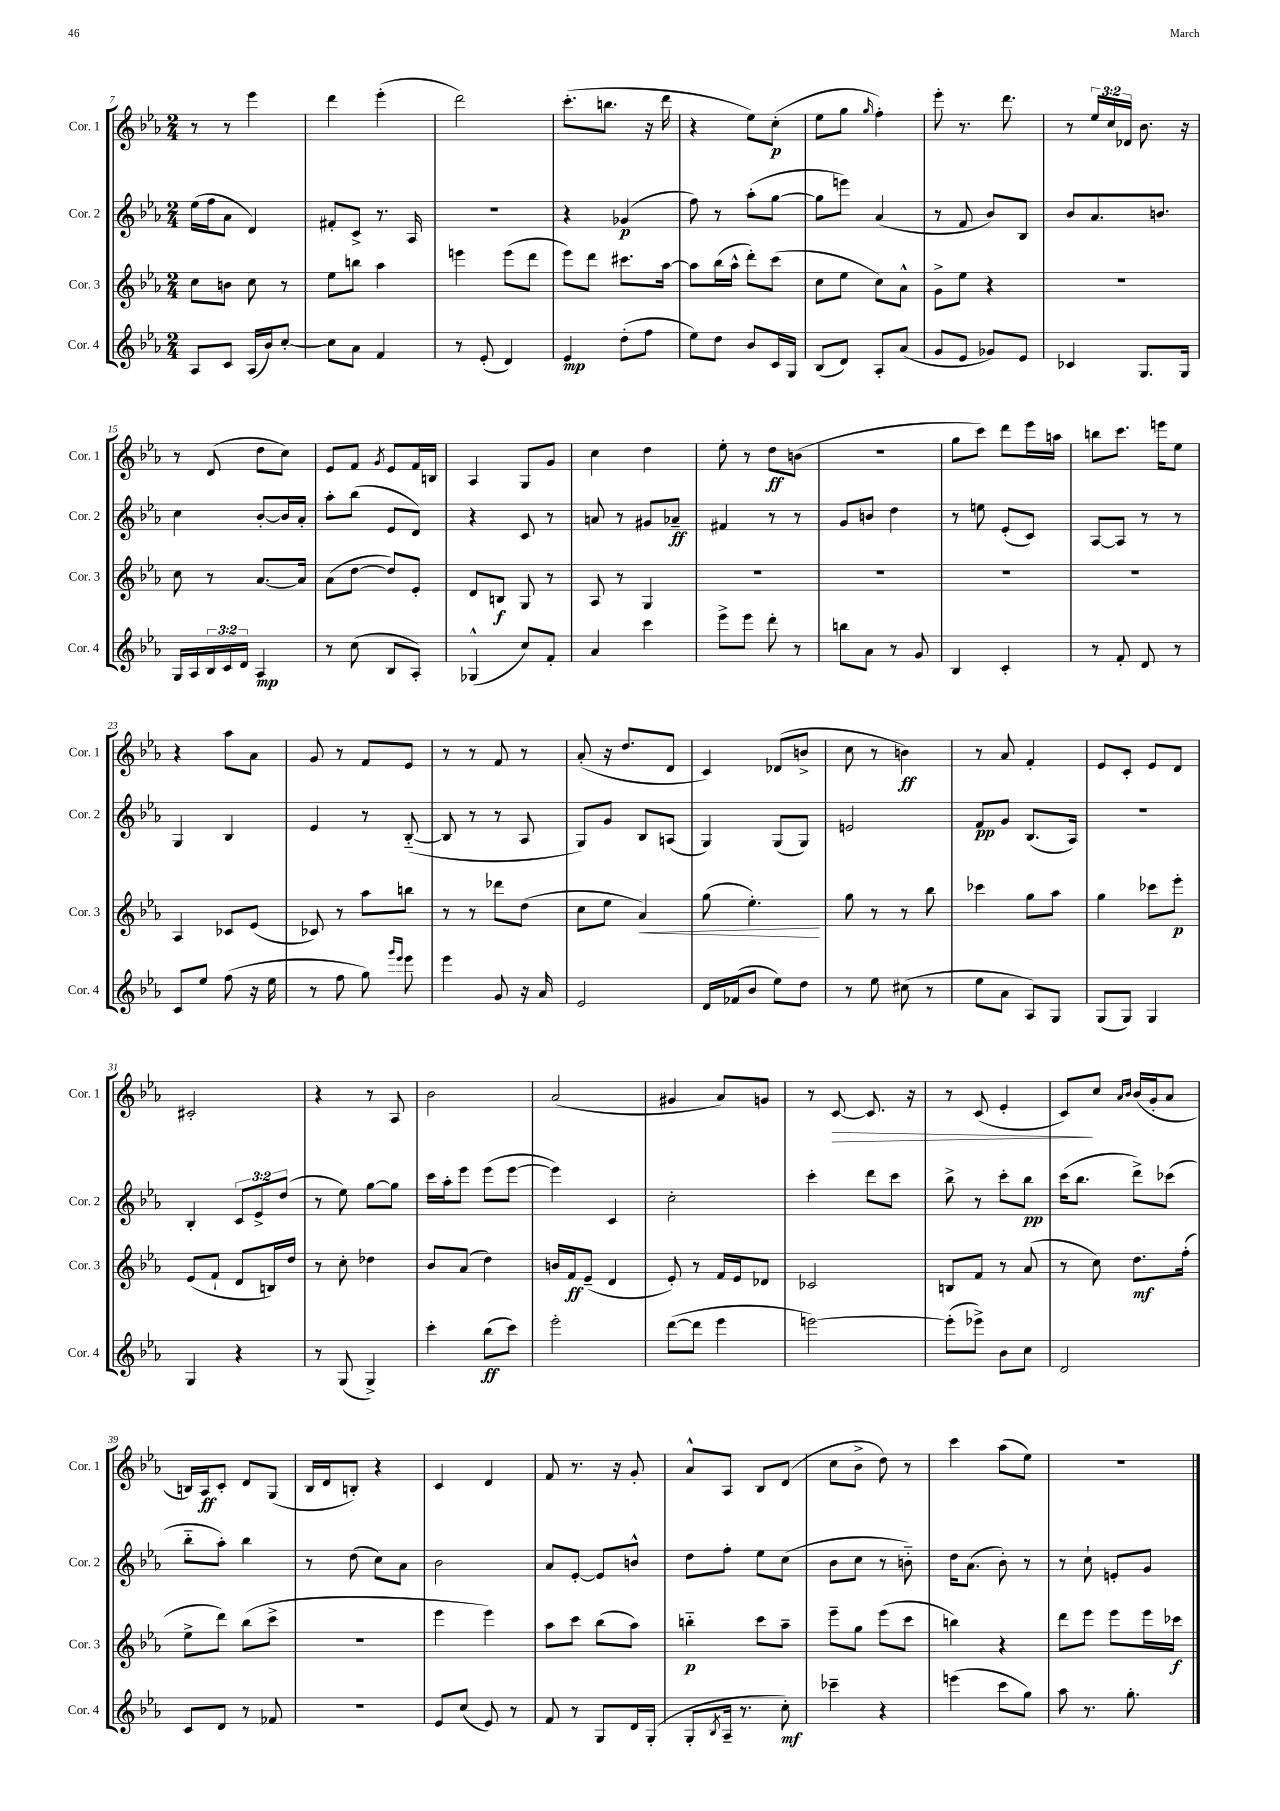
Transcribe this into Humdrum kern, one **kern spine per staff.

**kern	**kern	**kern	**kern
*staff4	*staff3	*staff2	*staff1
*clefG2	*clefG2	*clefG2	*clefG2
*k[b-e-a-]	*k[b-e-a-]	*k[b-e-a-]	*k[b-e-a-]
*M2/4	*M2/4	*M2/4	*M2/4
8A-	8cc	(16ee-	8r
.	.	16ff	.
8c	8b	8a-	8r
(16A-	8cc	4d)	4eee-
16b-)	.	.	.
[8cc'	8r	.	.
=	=	=	=
8cc]	8ee-	8f#'	4ddd
8a-	8bb	8c^	.
4f	4aa-	8.r	(4eee-'
.	.	16A-	.
=	=	=	=
8r	4eee	2r	2ddd)
(8e-'	.	.	.
4d)	(8eee	.	.
.	8ddd	.	.
=	=	=	=
4e-	8eee-)	4r	(8.ccc'
.	8ddd	.	.
.	.	.	8.bb
(8dd'	8.ccc#	(4g-	.
8ff	.	.	16r
.	[16aa-	.	16ddd
=	=	=	=
8ee-)	8aa-]	8ff)	4r
8dd	(16bb-	8r	.
.	16aa-^^	.	.
8b-	8ddd')	(8aa-'	8ee-)
16c	(8ccc	[8gg	(8cc'
16G	.	.	.
=	=	=	=
(8B-	8cc	8gg]	8ee-
8d)	8ee-	8eee)	8gg
.	.	.	16qqgg
8A-'	8cc)	(4a-	4ff')
(8a-	8a-^^	.	.
=	=	=	=
8g	8g^	8r	8eee-'
8e-	8ee-	8f	8.r
8g-)	4r	8b-)	.
.	.	.	8.ddd
8e-	.	8B-	.
=	=	=	=
4c-	2r	8b-	8r
.	.	8.a-	24ee-
.	.	.	24cc
.	.	.	24d-
8.G	.	.	8.b-
.	.	8.b	.
16G	.	.	16r
=	=	=	=
16G	8cc	4cc	8r
16A-	.	.	.
24B-	8r	.	(8d
24c	.	.	.
24d	.	.	.
4A-	[8.a-	[8b-'	8dd
.	.	16b-]	8cc)
.	16a-]	16a-'	.
=	=	=	=
8r	(8a-	8aa-'	8e-
(8cc	[8dd	(8bb-	8f
.	.	.	8qg
8B-	8dd])	8e-	8e-
8A-')	8e-'	8d)	16f
.	.	.	16B
=	=	=	=
(4G-^^	8d	4r	4A-
.	8B	.	.
8cc)	8G	8c	8G
8f'	8r	8r	8g
=	=	=	=
4a-	8A-	8a	4cc
.	8r	8r	.
4ccc	4G	8g#	4dd
.	.	8a-~	.
=	=	=	=
8eee-^	2r	4f#	8ee-'
8eee-	.	.	8r
8ddd'	.	8r	8dd
8r	.	8r	(8b
=	=	=	=
8bb	2r	8g	2r
8a-	.	8b	.
8r	.	4dd	.
8g	.	.	.
=	=	=	=
4B-	2r	8r	8gg
.	.	8ee	8ccc)
4c'	.	(8e-'	8ddd
.	.	8c)	16eee-
.	.	.	16aa
=	=	=	=
8r	2r	[8A-	8bb
8f'	.	8A-]	8.ccc
8d	.	8r	.
.	.	.	16eee
8r	.	8r	8ee-
=	=	=	=
8c	4A-	4G	4r
8ee-	.	.	.
(8ff	8c-	4B-	8aa-
16r	(8e-	.	8a-
16ee-	.	.	.
=	=	=	=
8r	8c-)	4e-	8g
8ff	8r	.	8r
8gg)	8aa-	8r	8f
16qqggg	.	.	.
16qqeee-	.	.	.
8eee-	8bb	([8B-'~	8e-
=	=	=	=
4eee-	8r	8B-]	8r
.	8r	8r	8r
8g	8ddd-	8r	8f
16r	(8dd	8A-	8r
16a-	.	.	.
=	=	=	=
2e-	8cc	8G)	(8a-'
.	8ee-	8g	16r
.	.	.	8.dd
.	4a-)	8B-	.
.	.	(8A	8d
=	=	=	=
16d	(8gg	4G)	4c)
(16f-	.	.	.
8b-	4.ee-')	.	.
8ee-)	.	(8G	(8d-
8dd	.	8G)	8b^
=	=	=	=
8r	8gg	2e	8cc
8ee-	8r	.	8r
(8cc#	8r	.	4b)
8r	8bb-	.	.
=	=	=	=
8ee-	4ccc-	8f	8r
8a-	.	8g	8a-
8A-)	8gg	(8.B-	4f'
8G	8aa-	.	.
.	.	16A-)	.
=	=	=	=
(8G	4gg	2r	8e-
8G)	.	.	8c'
4G	8ccc-	.	8e-
.	8eee-'	.	8d
=	=	=	=
4G	(8e-	4B-'	2c#'
.	8f`	.	.
4r	8d	12c	.
.	.	12e-^	.
.	16B)	.	.
.	.	(12dd	.
.	16dd	.	.
=	=	=	=
8r	8r	8r	4r
(8G	8cc'	8ee-)	.
4G^)	4dd-	[8gg	8r
.	.	8gg]	8A-
=	=	=	=
4ccc'	8b-	16ccc	2b-
.	.	16aa-'	.
.	(8a-	8eee-	.
(8bb-	4dd)	(8eee-	.
8ccc)	.	[8eee-	.
=	=	=	=
2eee-'	16b	4eee-])	(2a-
.	16f	.	.
.	(8e-~	.	.
.	4d	4c	.
=	=	=	=
([8ddd	8e-')	2cc'	4g#
8ddd]	8r	.	.
4eee-	16f	.	8a-)
.	16e-	.	.
.	8d-	.	8g
=	=	=	=
[2eee)	2c-	4ccc'	8r
.	.	.	[8c
.	.	8ddd	8.c]
.	.	8ccc	.
.	.	.	16r
=	=	=	=
(8eee']	8B	8bb-^	8r
8eee-^)	8f	8r	(8c
8b-	8r	8ccc'	4e-'
8cc	(8a-	8bb-	.
=	=	=	=
2d	8r	(16ccc	8c)
.	.	8.bb-	.
.	8cc)	.	8cc
.	.	.	16qqa-
.	.	.	16qqb-
.	8.dd	8ddd^)	(16b-
.	.	.	16g'
.	.	(8ccc-	8a-
.	(16ff'	.	.
=	=	=	=
8c	8ee-^	8bb-'~	16B)
.	.	.	16A-
8d	8ddd)	8aa-')	8c'
8r	(8bb-	4bb-	8d
8f-	8ccc^	.	(8G
=	=	=	=
2r	2r	8r	16B-
.	.	.	16d
.	.	(8dd	8B')
.	.	8cc)	4r
.	.	8a-	.
=	=	=	=
8e-	4eee-	2b-	4c
(8cc	.	.	.
8e-)	4eee-)	.	4d
8r	.	.	.
=	=	=	=
8f	8aa-	8a-	8f
8r	8ccc	[8e-'	8.r
8G	(8bb-	8e-]	.
.	.	.	16r
16d	8aa-)	8b^^	8g'
(16G'	.	.	.
=	=	=	=
8G'	4bb'~	8dd	8a-^^
8qB-	.	.	.
16A-~	.	8ff'	8A-
8.r	.	.	.
.	8ccc	8ee-	8B-
8cc')	8aa-~	(8cc	(8d
=	=	=	=
4ccc-~	8eee-~	8b-	8cc
.	8gg	8cc	8b-^
4r	(8eee-	8r	8dd)
.	8ccc	8b'~)	8r
=	=	=	=
(4eee	4bb)	16dd	4ccc
.	.	(8.a-	.
8ccc	4r	8b-')	(8aa-
8gg)	.	8r	8ee-)
=	=	=	=
8aa-	8ddd	8r	2r
8.r	8eee-	8cc`	.
.	8eee-	8e'	.
8.gg'	.	.	.
.	16eee-	8g	.
.	16ccc-	.	.
==	==	==	==
*-	*-	*-	*-
